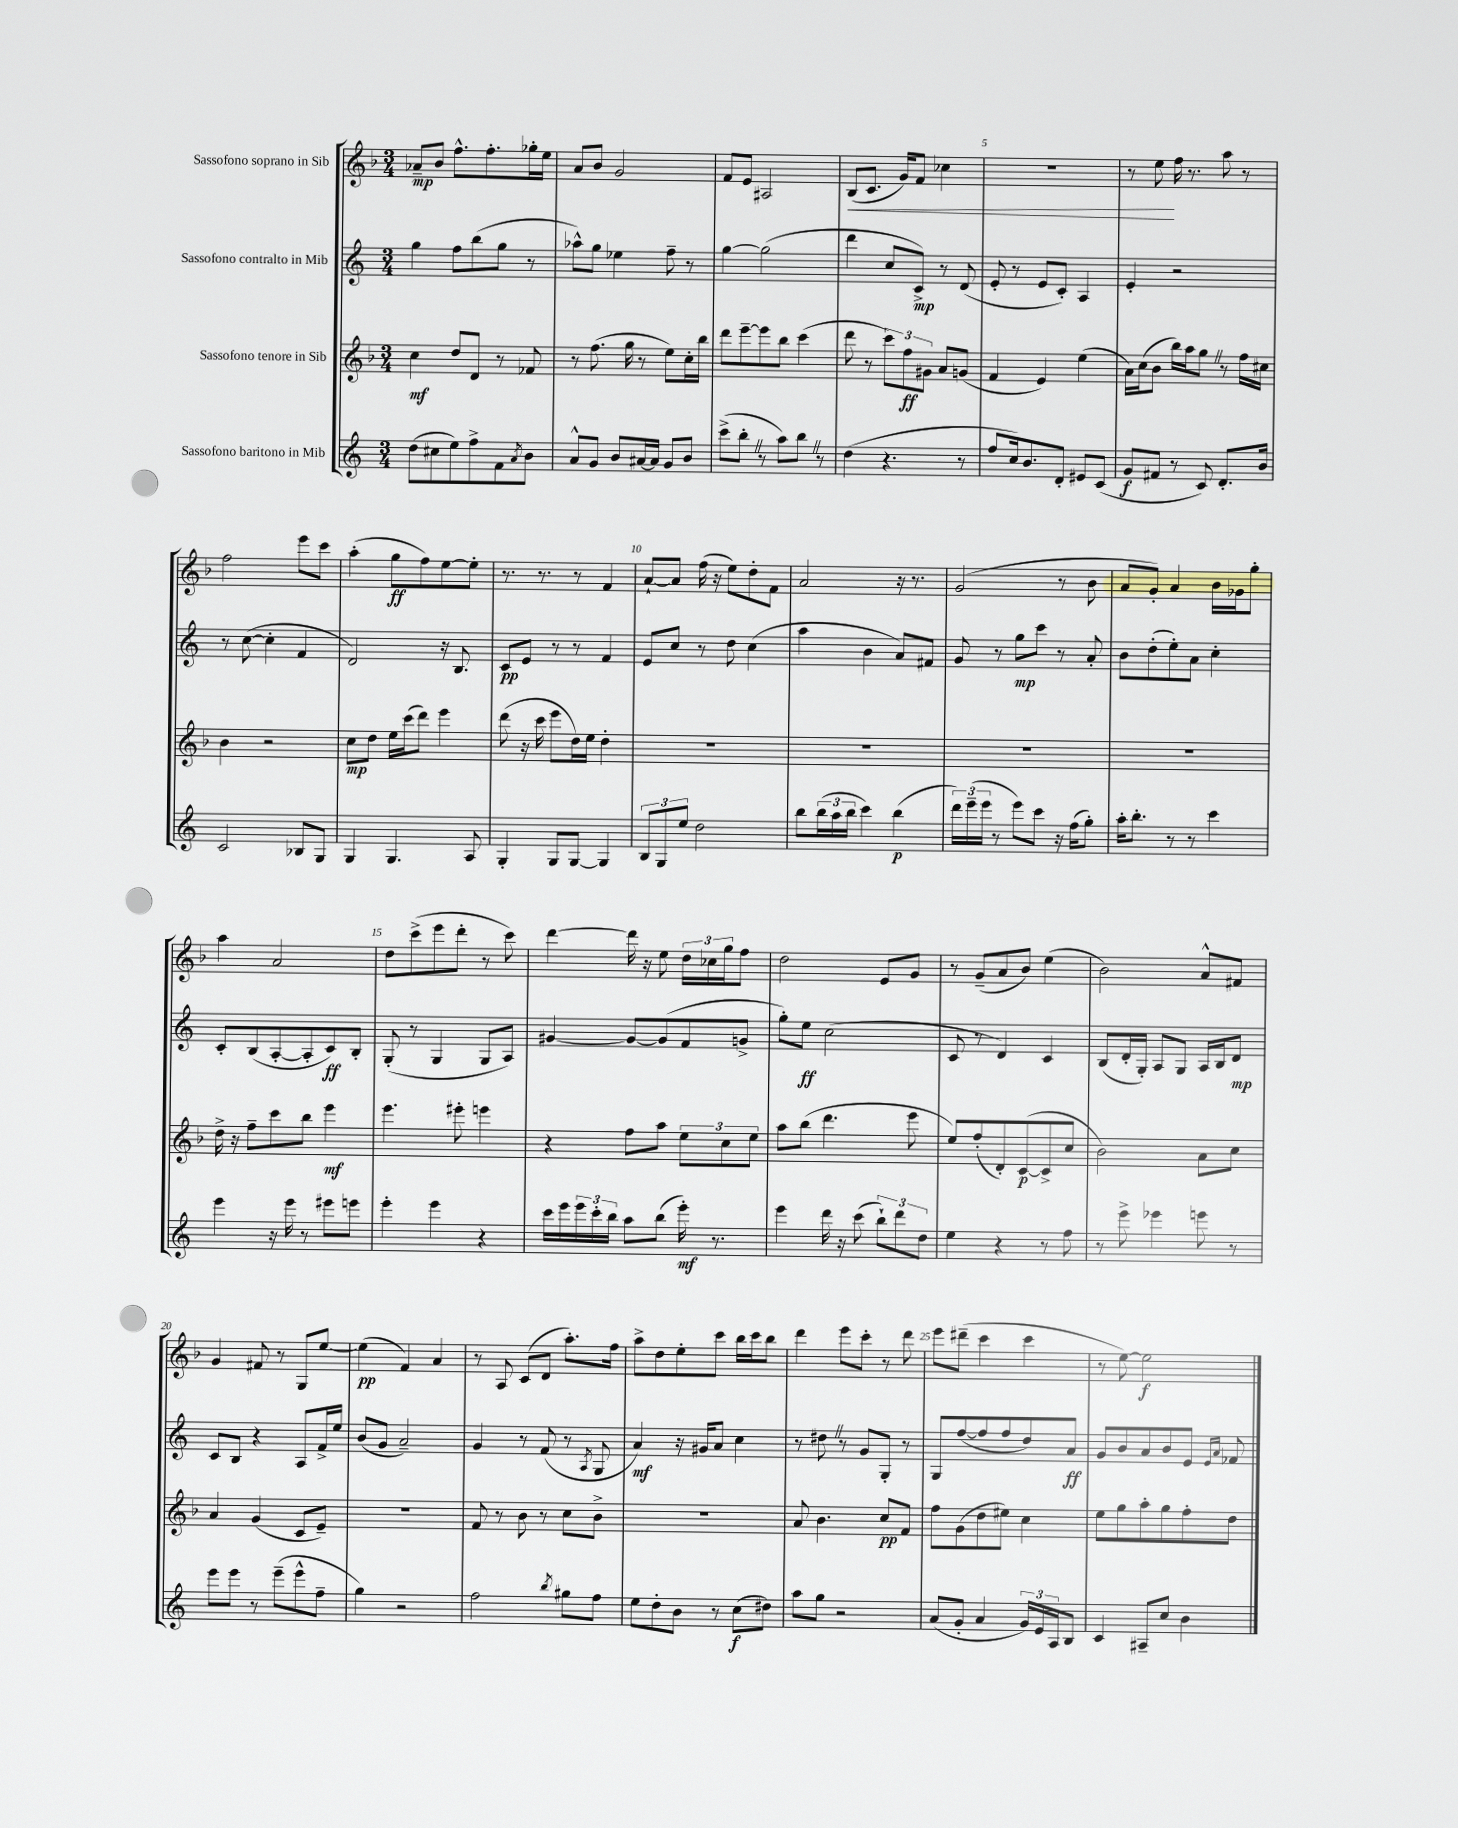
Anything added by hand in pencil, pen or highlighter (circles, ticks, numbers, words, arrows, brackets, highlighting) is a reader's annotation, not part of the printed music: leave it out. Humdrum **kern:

**kern	**dynam	**kern	**dynam	**kern	**dynam	**kern	**dynam
*part4	*part4	*part3	*part3	*part2	*part2	*part1	*part1
*staff4	*staff4	*staff3	*staff3	*staff2	*staff2	*staff1	*staff1
*I"Sassofono baritono in Mib	*	*I"Sassofono tenore in Sib	*	*I"Sassofono contralto in Mib	*	*I"Sassofono soprano in Sib	*
*clefG2	*	*clefG2	*	*clefG2	*	*clefG2	*
*k[]	*	*k[b-]	*	*k[]	*	*k[b-]	*
*M3/4	*	*M3/4	*	*M3/4	*	*M3/4	*
=1	=1	=1	=1	=1	=1	=1	=1
(8dd\L	.	4cc\	mf	4gg\	.	8a-X~/L	mp
8cc#X\	.	.	.	.	.	8b-/J	.
8ee\)	.	8dd/L	.	8ff\L	.	8.ff^^\L	.
8ff^\	.	8d/J	.	(8bb\	.	.	.
.	.	.	.	.	.	8.ff'\	.
8f\	.	8r	.	8gg\J	.	.	.
8qa/	.	.	.	.	.	.	.
8b\J	.	8f-X/	.	8r	.	16gg-X'\L	.
.	.	.	.	.	.	16ee\JJ	.
=2	=2	=2	=2	=2	=2	=2	=2
8a^^/L	.	8r	.	8aa-X^^\L)	.	8a/L	.
8g/J	.	(8.ff\	.	8gg\J	.	8b-/J	.
8b/L	.	.	.	4ee-X\	.	2g/	.
.	.	16gg\	.	.	.	.	.
[16a#X/L	.	8r	.	.	.	.	.
16a#/JJ]	.	.	.	.	.	.	.
8g/L	.	8ee\L)	.	8ff~\	.	.	.
8b/J	.	16cc'\L	.	8r	.	.	.
.	.	16bb-\JJ	.	.	.	.	.
=3	=3	=3	=3	=3	=3	=3	=3
(8ccc^\L	.	8ddd\L	.	[4gg\	.	8f/L	.
8bb'Z\J	.	[8eee~\	.	.	.	8e/J	.
8r	.	8eee\]	.	(2gg\]	.	2A#X/	.
8aa\L)	.	8bb-\J	.	.	.	.	.
8bbZ\J	.	(4ccc\	.	.	.	.	.
8r	.	.	.	.	.	.	.
=4	=4	=4	=4	=4	=4	=4	=4
!	!	!	!	!	!	!	!LO:HP:b
(4dd\	.	8ddd\	.	4ddd\	.	(8B-/L	<
.	.	8r	.	.	.	8.c/J	.
4.r	.	12ccc\L)	.	8cc/L	.	.	.
.	.	.	.	.	.	16g/KL)	.
.	.	12ff\	ff	.	.	.	.
.	.	.	.	8c^/J)	mp	8f/J	.
.	.	12g#X\J	.	.	.	.	.
.	.	8a/L	.	8r	.	4cc-X\	.
8r	.	(8gn/J	.	(8d/	.	.	.
=5	=5	=5	=5	=5	=5	=5	=5
8ff/L	.	4f/	.	8e'/	.	2.r	.
16cc/k)	.	.	.	8r	.	.	.
8.b/	.	.	.	.	.	.	.
.	.	4e/)	.	8e/L	.	.	.
8d'/J	.	.	.	8c'/J)	.	.	.
8e#X/L	.	(4ee\	.	4A/	.	.	.
(8c/J	.	.	.	.	.	.	.
=6	=6	=6	=6	=6	=6	=6	=6
8g/L	f	16a\LL)	.	4e'/	.	8r	.
.	.	(16cc\J	.	.	.	.	.
8f#X/J	.	8b-\J	.	.	.	8ee\	.
8r	.	16bb-\LL)	.	2r	.	16ff\	[
.	.	16aa\J	.	.	.	8.r	.
8c/)	.	8ggZ\J	.	.	.	.	.
8.d'/L	.	8r	.	.	.	8aa\	.
.	.	16ff\LL	.	.	.	8r	.
16b/Jk	.	16cc#X\JJ	.	.	.	.	.
!!LO:LB:g=z
=7	=7	=7	=7	=7	=7	=7	=7
2c/	.	4b-\	.	8r	.	2ff\	.
.	.	.	.	([8cc\	.	.	.
.	.	2r	.	4cc'\]	.	.	.
8B-X/L	.	.	.	4f/	.	8eee\L	.
8G/J	.	.	.	.	.	8ccc\J	.
=8	=8	=8	=8	=8	=8	=8	=8
4G/	.	8cc\L	mp	2d/)	.	(4aa'\	.
.	.	8dd\J	.	.	.	.	.
4.G/	.	16ee\LL	.	.	.	8gg\L	ff
.	.	(16ccc\J	.	.	.	.	.
.	.	8ddd\J)	.	.	.	8ff\)	.
.	.	4eee\	.	16r	.	[8ee\	.
.	.	.	.	8.B/	.	.	.
8A/	.	.	.	.	.	8ee'\J]	.
=9	=9	=9	=9	=9	=9	=9	=9
4G'/	.	(8ddd\	.	8c/L	pp	8.r	.
.	.	16r	.	8e/J	.	.	.
.	.	16ccc\	.	.	.	8.r	.
8G/L	.	8eee\L	.	8r	.	.	.
[8G/J	.	16dd\L)	.	8r	.	8r	.
.	.	16ee\JJ	.	.	.	.	.
4G/]	.	4dd'\	.	4f/	.	4f/	.
=10	=10	=10	=10	=10	=10	=10	=10
12B/L	.	2.r	.	8e/L	.	[8a`/L	.
12G/	.	.	.	.	.	.	.
.	.	.	.	8cc/J	.	8a/J]	.
12ee/J	.	.	.	.	.	.	.
2dd\	.	.	.	8r	.	(16ff\	.
.	.	.	.	.	.	16r	.
.	.	.	.	8dd\	.	8ee\L)	.
.	.	.	.	(4cc\	.	8dd'\	.
.	.	.	.	.	.	8f\J	.
=11	=11	=11	=11	=11	=11	=11	=11
8bb\L	.	2.r	.	4aa\	.	2a/	.
(24bb\L	.	.	.	.	.	.	.
24aa\	.	.	.	.	.	.	.
24bb\JJ	.	.	.	.	.	.	.
4ccc\)	.	.	.	4b\	.	.	.
(4bb\	p	.	.	8a/L)	.	16r	.
.	.	.	.	.	.	8.r	.
.	.	.	.	8f#X/J	.	.	.
=12	=12	=12	=12	=12	=12	=12	=12
24ddd\LL)	.	2.r	.	8g/	.	(2g/	.
(24eee~\	.	.	.	.	.	.	.
24eee\JJ	.	.	.	.	.	.	.
8r	.	.	.	8r	.	.	.
8eee\L)	.	.	.	8gg\L	mp	.	.
8ccc\J	.	.	.	8ccc\J	.	.	.
16r	.	.	.	8r	.	8r	.
(16ff\KL	.	.	.	.	.	.	.
8gg'\J)	.	.	.	8a'/	.	8b-\	.
=13	=13	=13	=13	=13	=13	=13	=13
16aa'\KL	.	2.r	.	8b\L	.	8a/L	.
8.bb'\J	.	.	.	.	.	.	.
.	.	.	.	(8dd'\	.	8g'/J)	.
8r	.	.	.	8ee'\)	.	4a/	.
8r	.	.	.	8a\J	.	.	.
4ccc\	.	.	.	4cc'\	.	16b-\LL	.
.	.	.	.	.	.	16g-X\J	.
.	.	.	.	.	.	8gg'\J	.
!!LO:LB:g=z
=14	=14	=14	=14	=14	=14	=14	=14
4eee\	.	16dd^\	.	8c'/L	.	4aa\	.
.	.	16r	.	.	.	.	.
.	.	8ff~\L	.	(8B/	.	.	.
16r	.	8ccc\	.	[8A'/	.	2a/	.
16eee\	.	.	.	.	.	.	.
8r	.	8bb-\J	.	8A'/]	.	.	.
8eee#X\L	.	4eee\	mf	8c/)	ff	.	.
8eeen\J	.	.	.	8B'/J	.	.	.
=15	=15	=15	=15	=15	=15	=15	=15
4eee'\	.	4.eee\	.	(8G'/	.	8dd\L	.
.	.	.	.	8r	.	(8ccc^\	.
4eee\	.	.	.	4G/	.	8eee\	.
.	.	8eee#X'\	.	.	.	8ddd'\J	.
4r	.	4eeen\	.	8G/L	.	8r	.
.	.	.	.	8A/J)	.	8ccc\)	.
=16	=16	=16	=16	=16	=16	=16	=16
16ccc\LL	.	4r	.	[4g#X/	.	[4ddd\	.
16eee\	.	.	.	.	.	.	.
24eee\	.	.	.	.	.	.	.
24ccc'\	.	.	.	.	.	.	.
24bb\JJ	.	.	.	.	.	.	.
8aa\L	.	8ff\L	.	8g#/L_	.	16ddd\]	.
.	.	.	.	.	.	16r	.
(8bb\J	.	8aa\J	.	(8g#/]	.	8ee\	.
16eee'\)	mf	12ee\L	.	8f/	.	24dd\LL	.
.	.	.	.	.	.	24cc-X\	.
8.r	.	.	.	.	.	.	.
.	.	12cc\	.	.	.	24gg\J	.
.	.	.	.	8gn^/J	.	8ff\J	.
.	.	12ee\J	.	.	.	.	.
=17	=17	=17	=17	=17	=17	=17	=17
4eee\	.	8aa\L	.	8gg'\L)	.	2dd\	.
.	.	(8bb-\J	.	8ee\J	ff	.	.
16ddd\	.	4.ddd\	.	(2cc\	.	.	.
16r	.	.	.	.	.	.	.
(8ccc\	.	.	.	.	.	.	.
12bb`\L)	.	.	.	.	.	8e/L	.
12ddd\	.	.	.	.	.	.	.
.	.	8eee\	.	.	.	8g/J	.
12dd\J	.	.	.	.	.	.	.
=18	=18	=18	=18	=18	=18	=18	=18
4ee\	.	8ee/L)	.	8c/	.	8r	.
.	.	(8ff'/	.	8r	.	(8g~/L	.
4r	.	8d'/)	.	4d/)	.	8a/	.
.	.	([8c/	p	.	.	8b-/J)	.
8r	.	8c^/]	.	4c/	.	(4ee\	.
8ff\	.	8cc/J	.	.	.	.	.
=19	=19	=19	=19	=19	=19	=19	=19
8r	.	2b-\)	.	(8B/L	.	2b-\)	.
8eee^\	.	.	.	16d'/L	.	.	.
.	.	.	.	16G'/JJ)	.	.	.
4eee-X\	.	.	.	8A/L	.	.	.
.	.	.	.	8G/J	.	.	.
8eeen\	.	8a\L	.	16A/LL	.	8a^^/L	.
.	.	.	.	16B/J	.	.	.
8r	.	8cc\J	.	8d/J	mp	8f#X/J	.
!!LO:LB:g=z
=20	=20	=20	=20	=20	=20	=20	=20
8eee\L	.	4a/	.	8c/L	.	4g/	.
8eee\J	.	.	.	8B/J	.	.	.
8r	.	(4g/	.	4r	.	8f#X/	.
(8eee~\L	.	.	.	.	.	8r	.
8eee^^\	.	8c/L	.	8A/L	.	8G/L	.
8ff~\J	.	8e~/J)	.	16f^/L	.	[8ee/J	.
.	.	.	.	16ee/JJ	.	.	.
=21	=21	=21	=21	=21	=21	=21	=21
4gg\)	.	2.r	.	(8b/L	.	(4ee\]	pp
.	.	.	.	8g/J	.	.	.
2r	.	.	.	2a~/)	.	4f/)	.
.	.	.	.	.	.	4a/	.
=22	=22	=22	=22	=22	=22	=22	=22
2ff\	.	8f/	.	4g/	.	8r	.
.	.	8r	.	.	.	8A/	.
.	.	8b-\	.	8r	.	(8c/L	.
.	.	8r	.	(8f/	.	8d/J	.
8qbb/	.	.	.	.	.	.	.
8gg#X\L	.	8cc\L	.	8r	.	8.aa'\L)	.
.	.	.	.	8qA/	.	.	.
8ff\J	.	8b-^\J	.	8G/	.	.	.
.	.	.	.	.	.	16ff\Jk	.
=23	=23	=23	=23	=23	=23	=23	=23
8ee\L	.	2.r	.	4a/)	mf	8aa^\L	.
8dd'\	.	.	.	.	.	8dd\	.
8b\J	.	.	.	16r	.	8ee'\	.
.	.	.	.	16g#X/KL	.	.	.
8r	.	.	.	8a/J	.	8ccc\J	.
(8cc\L	f	.	.	4cc\	.	16bb-\LL	.
.	.	.	.	.	.	16ccc\J	.
8dd#X\J)	.	.	.	.	.	8bb-\J	.
=24	=24	=24	=24	=24	=24	=24	=24
8aa\L	.	8a/	.	8r	.	4ddd\	.
8gg\J	.	4.b-\	.	8dd#XZ\	.	.	.
2r	.	.	.	8r	.	8eee\L	.
.	.	.	.	8g/L	.	8ccc'\J	.
.	.	8cc/L	pp	8G'/J	.	8r	.
.	.	8f/J	.	8r	.	8ddd\	.
=25	=25	=25	=25	=25	=25	=25	=25
(8a/L	.	8ff\L	.	8G/L	.	8eee\L	.
8g'/J	.	(8g\	.	([8ff/	.	(8ddd#X~\J	.
4a/	.	8dd\	.	8ff/]	.	4ccc\	.
.	.	8ee#X\J)	.	8ff/	.	.	.
24g/LL)	.	4cc\	.	8dd/)	.	4ccc\	.
24e/	.	.	.	.	.	.	.
24A/J	.	.	.	.	.	.	.
8B/J	.	.	.	8a/J	ff	.	.
=26	=26	=26	=26	=26	=26	=26	=26
4c/	.	8ee\L	.	8g/L	.	8r	.
.	.	8gg\	.	8b/	.	[8ee\)	.
8A#X~/L	.	8aa'\	.	8a/	.	2ee\]	f
8cc/J	.	8gg\	.	8b/	.	.	.
4b\	.	8ff'\	.	8e/J	.	.	.
.	.	.	.	16qqe/LL	.	.	.
.	.	.	.	16qqa/JJ	.	.	.
.	.	8dd\J	.	8f-X/	.	.	.
==	==	==	==	==	==	==	==
*-	*-	*-	*-	*-	*-	*-	*-
